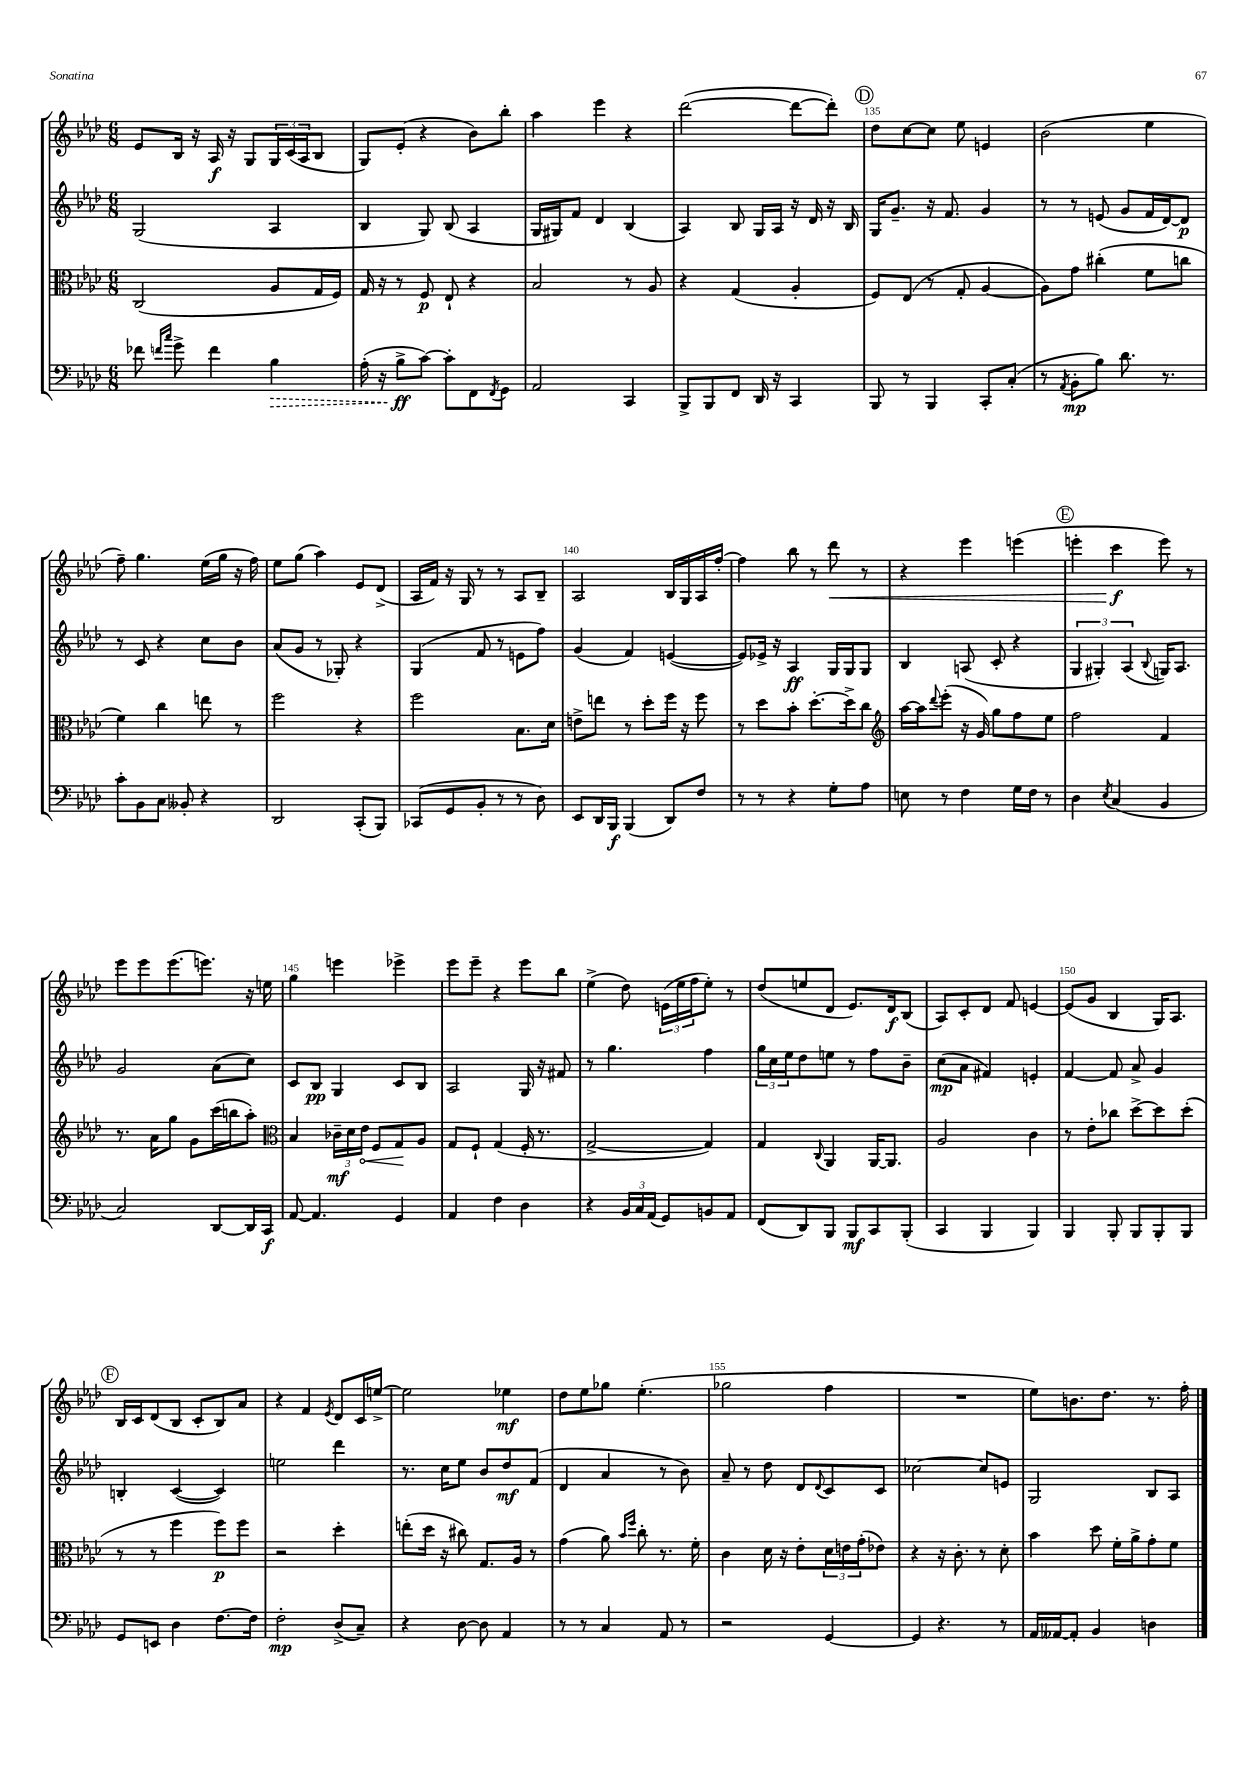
<<
\new StaffGroup <<
\new Staff = "s0" {
    \clef treble \key aes \major \numericTimeSignature \time 6/8
    ees'8 bes16 r16 aes16\f r16 g8 \tuplet 3/2 { g16 c'16( aes16 } bes8 |
    g8) ees'8-.( r4 bes'8) bes''8-. |
    aes''4 ees'''4 r4 |
    des'''2~( des'''8~ des'''8-.) |
    \mark \markup { \circle "D" } des''8 c''8~ c''8 ees''8 e'4 |
    bes'2( ees''4 |
    f''8--) g''4. ees''16( g''16 r16 f''16) |
    ees''8 g''8( aes''4) ees'8 des'8->( |
    aes16 f'16) r16 g16 r8 r8 aes8 bes8-- |
    aes2 bes16 g16 aes16 f''16~-. |
    f''4 bes''8 r8 des'''8\< r8 |
    r4 ees'''4 e'''4( |
    \mark \markup { \circle "E" } e'''4-. c'''4\f\! e'''8) r8 |
    ees'''8 ees'''8 ees'''8.( e'''8.) r16 e''16 |
    g''4 e'''4 ees'''4-> |
    ees'''8 ees'''8-- r4 ees'''8 bes''8 |
    ees''4->( des''8) \tuplet 3/2 { e'16( ees''16 f''16 } ees''8-.) r8 |
    des''8( e''8 des'8 ees'8.) des'16\f bes8( |
    aes8) c'8-. des'8 f'8 e'4~ |
    e'8( g'8 bes4 g16) aes8. |
    \mark \markup { \circle "F" } bes16 c'16 des'8( bes8 c'8-. bes8) aes'8 |
    r4 f'4 \acciaccatura { ees'8 } des'8 c'16 e''16~-> |
    e''2 ees''4\mf |
    des''8 ees''8 ges''8 ees''4.-.( |
    ges''2 f''4 |
    R2. |
    ees''8) b'8. des''8. r8. f''16-. \bar "|." |
}
\new Staff = "s1" {
    \clef treble \key aes \major \numericTimeSignature \time 6/8
    g2( aes4 |
    bes4 g8) bes8( aes4 |
    g16 gis16) f'8 des'4 bes4( |
    aes4) bes8 g16 aes16 r16 des'16 r16 bes16 |
    \mark \markup { \circle "D" } g16 g'8.-- r16 f'8. g'4 |
    r8 r8 e'8( g'8 f'16 des'16~) des'8\p |
    r8 c'8 r4 c''8 bes'8 |
    aes'8( g'8 r8 ges8-.) r4 |
    g4( f'8 r8 e'8 f''8) |
    g'4( f'4) e'4~( |
    e'8) ees'16-> r16 aes4\ff g16 g16 g8 |
    bes4 a8( c'8-. r4 |
    \mark \markup { \circle "E" } \tuplet 3/2 { g4 gis4-.) aes4( } \appoggiatura { bes8 } g16) aes8. |
    g'2 aes'8( c''8) |
    c'8 bes8\pp g4 c'8 bes8 |
    aes2 g16 r16 fis'8 |
    r8 g''4. f''4 |
    \tuplet 3/2 { g''16 c''16 ees''16 } des''8 e''8 r8 f''8 bes'8-- |
    c''8\mp( aes'8 fis'4) e'4-. |
    f'4~ f'8 aes'8-> g'4 |
    \mark \markup { \circle "F" } b4-. c'4~( c'4) |
    e''2 des'''4 |
    r8. c''16 ees''8 bes'8 des''8\mf f'8( |
    des'4 aes'4 r8 bes'8) |
    aes'8-- r8 des''8 des'8 \appoggiatura { des'8 } c'8 c'8 |
    ces''2~ ces''8 e'8 |
    g2 bes8 aes8 \bar "|." |
}
\new Staff = "s2" {
    \clef alto \key aes \major \numericTimeSignature \time 6/8
    c2( aes8 g16 f16) |
    g16 r16 r8 f8\p ees8-! r4 |
    bes2 r8 aes8 |
    r4 g4( aes4-. |
    \mark \markup { \circle "D" } f8) ees8( r8 g8-. aes4~ |
    aes8) g'8 cis''4-.( f'8 c''8 |
    f'4) c''4 e''8 r8 |
    f''2 r4 |
    f''2 bes8. des'16 |
    e'8-> e''8 r8 des''8-. f''16 r16 f''8 |
    r8 des''8 bes'8-. des''8.~-. des''16-> c''8 |
    \clef treble aes''16~ aes''16 \appoggiatura { des'''8 } ees'''8-.( r16 g'16) g''8 f''8 ees''8 |
    \mark \markup { \circle "E" } f''2 f'4 |
    r8. aes'16 g''8 g'8 c'''16( b''16 aes''8-.) |
    \clef alto bes4 \tuplet 3/2 { ces'16--\mf des'16 \once \override Hairpin.circled-tip = ##t ees'16\< } f8 g8\! aes8 |
    g8 f8-! g4( f16-. r8. |
    g2~-> g4) |
    g4 \appoggiatura { c8 } aes,4 aes,16~ aes,8. |
    aes2 c'4 |
    r8 ees'8-. ces''8 des''8~-> des''8 des''8-.( |
    \mark \markup { \circle "F" } r8 r8 f''4 f''8\p) f''8 |
    r2 des''4-. |
    e''8-.( des''16 r16 cis''8) g8. aes16 r8 |
    g'4( aes'8) \grace { bes'16 f''16 } c''8-. r8. f'16-. |
    c'4 des'16 r16 ees'8-. \tuplet 3/2 { des'16 e'16 g'16-.( } ees'8) |
    r4 r16 c'8.-. r8 des'8-. |
    bes'4 des''8 f'16-. aes'16-> g'8-. f'8 \bar "|." |
}
\new Staff = "s3" {
    \clef bass \key aes \major \numericTimeSignature \time 6/8
    fes'8 \grace { f'16 c''16 } g'8-> f'4 \once \override Hairpin.style = #'dashed-line bes4\> |
    aes16-.( r16 bes8->\ff\! c'8~) c'8-. f,8 \acciaccatura { f,8 } g,8 |
    aes,2 c,4 |
    bes,,8-> bes,,8 f,8 des,16 r16 c,4 |
    \mark \markup { \circle "D" } bes,,8 r8 bes,,4 c,8-. c8-.( |
    r8 \acciaccatura { aes,8 } bes,8-.\mp bes8) des'8. r8. |
    c'8-. bes,8 c8 beses,8-. r4 |
    des,2 c,8-.( bes,,8) |
    ces,8( g,8 bes,8-. r8 r8 des8) |
    ees,8 des,16 bes,,16\f bes,,4( des,8) f8 |
    r8 r8 r4 g8-. aes8 |
    e8 r8 f4 g16 f16 r8 |
    \mark \markup { \circle "E" } des4 \acciaccatura { ees8 } c4( bes,4 |
    c2) des,8~ des,16 c,16\f |
    aes,8~ aes,4. g,4 |
    aes,4 f4 des4 |
    r4 \tuplet 3/2 { bes,16 c16 aes,16( } g,8) b,8 aes,8 |
    f,8( des,8) bes,,8 bes,,8\mf c,8 bes,,8-.( |
    c,4 bes,,4 bes,,4) |
    bes,,4 bes,,8-. bes,,8 bes,,8-. bes,,8 |
    \mark \markup { \circle "F" } g,8 e,8 des4 f8.~ f16 |
    f2-.\mp des8->( c8--) |
    r4 des8~ des8 aes,4 |
    r8 r8 c4 aes,8 r8 |
    r2 g,4~ |
    g,4 r4. r8 |
    aes,16 aeses,16~ aeses,8-. bes,4 d4 \bar "|." |
}
>>
>>
\layout { \context { \Score currentBarNumber = #131 \override BarNumber.break-visibility = ##(#f #t #t) barNumberVisibility = #(every-nth-bar-number-visible 5) } }
